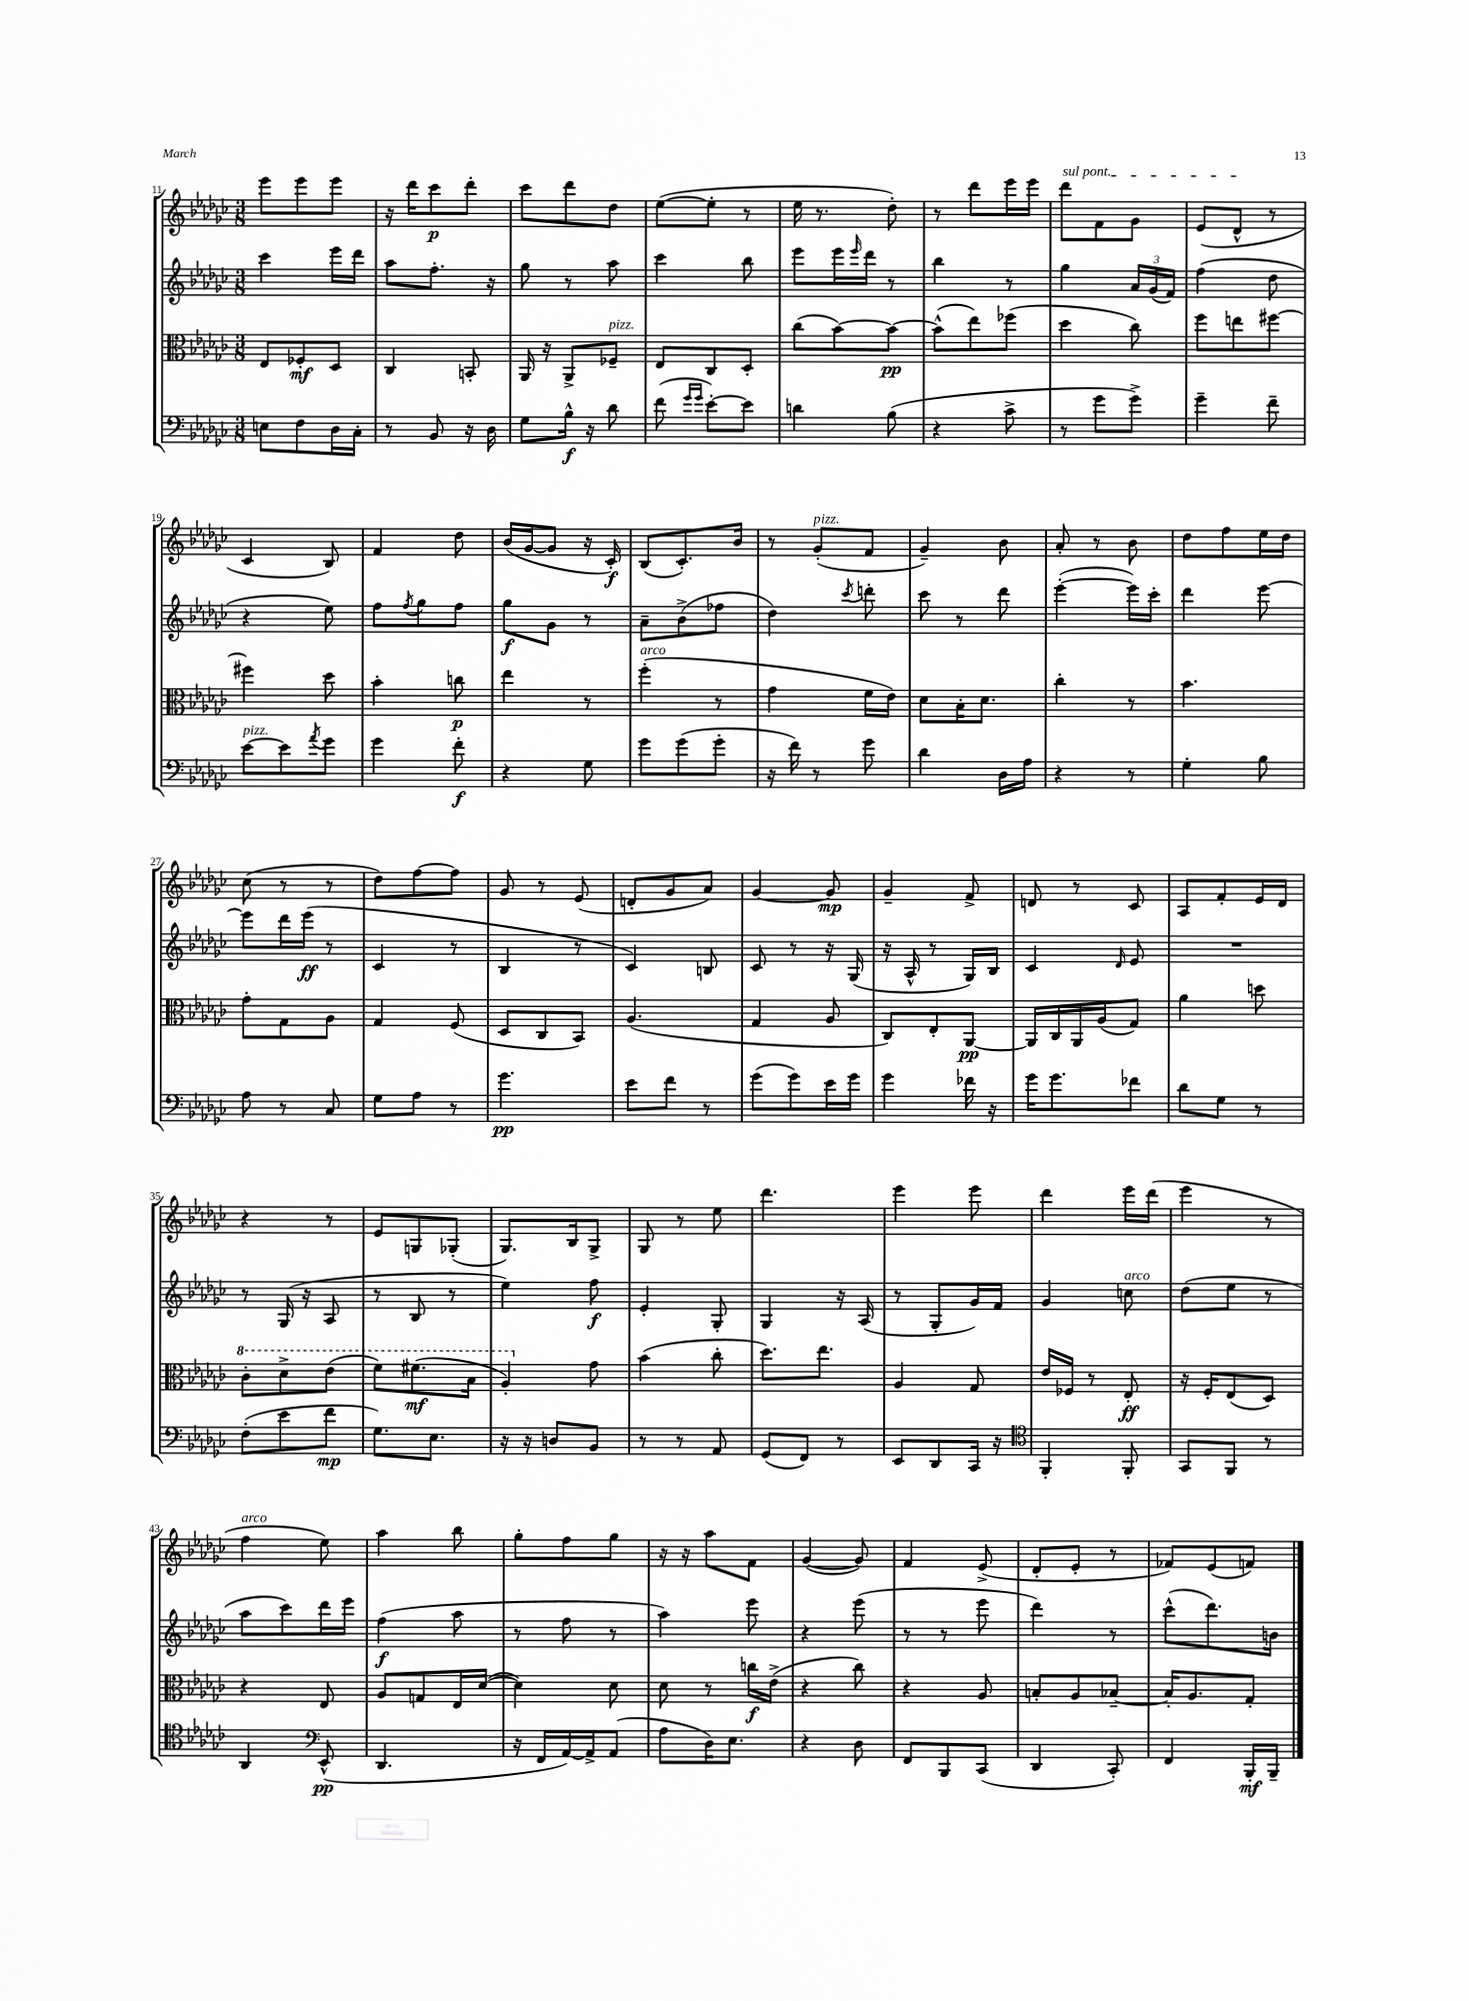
<<
\new StaffGroup <<
\new Staff = "s0" {
    \clef treble \key ges \major \numericTimeSignature \time 3/8
    ees'''8 ees'''8 ees'''8 |
    r16 des'''16 ces'''8\p des'''8-. |
    ces'''8 des'''8 des''8 |
    ees''8~( ees''8-. r8 |
    ees''16 r8. des''8-.) |
    r8 des'''8 ees'''16 ees'''16 |
    \once \override TextSpanner.bound-details.left.text = \markup { \italic "sul pont." } des'''8\startTextSpan f'8 ges'8 |
    ees'8( des'8-^\stopTextSpan r8 |
    ces'4 bes8) |
    f'4 des''8 |
    bes'16( ges'16~ ges'8 r16 ces'16-.\f) |
    bes8( ces'8.-.) bes'16 |
    r8 ges'8-.^\markup { \italic "pizz." }( f'8 |
    ges'4--) bes'8 |
    aes'8-. r8 bes'8 |
    des''8 f''8 ees''16 des''16 |
    ces''8( r8 r8 |
    des''8) f''8~ f''8 |
    ges'8 r8 ees'8( |
    d'8-. ges'8 aes'8) |
    ges'4~ ges'8\mp |
    ges'4-- f'8-> |
    d'8 r8 ces'8 |
    aes8 f'8-. ees'16 des'16 |
    r4 r8 |
    ees'8 g8 ges8-.( |
    ges8.) bes16 ges8-> |
    ges8 r8 ees''8 |
    des'''4. |
    ees'''4 ees'''8 |
    des'''4 ees'''16 des'''16( |
    ees'''4 r8 |
    f''4^\markup { \italic "arco" } ees''8) |
    aes''4 bes''8 |
    ges''8-. f''8 ges''8 |
    r16 r16 aes''8 f'8 |
    ges'4~( ges'8) |
    f'4 ees'8->( |
    des'8-. ees'8-. r8 |
    fes'8) ees'8( f'8) \bar "|." |
}
\new Staff = "s1" {
    \clef treble \key ges \major \numericTimeSignature \time 3/8
    ces'''4 ees'''16 des'''16 |
    aes''8 f''8.-. r16 |
    ges''8 r8 aes''8 |
    ces'''4 bes''8 |
    ees'''8 ees'''16 \grace { ees'''16 } des'''16 r8 |
    bes''4 r8 |
    ges''4 \tuplet 3/2 { aes'16 ges'16( f'16) } |
    f''4( des''8 |
    r4 ees''8) |
    f''8 \acciaccatura { f''8 } ges''8 f''8 |
    ges''8\f ges'8 r8 |
    aes'8-- bes'8->( fes''8 |
    des''4) \acciaccatura { ces'''8 } d'''8-. |
    ces'''8 r8 des'''8 |
    ees'''4~-.( ees'''16) ces'''16-. |
    des'''4 ees'''8~ |
    ees'''8 des'''16 ees'''16\ff( r8 |
    ces'4 r8 |
    bes4 r8 |
    ces'4) b8 |
    ces'8 r8 r16 ges16( |
    r16 aes16-^ r8 ges16) bes16 |
    ces'4 \grace { des'16 } ees'8 |
    R4. |
    r8 ges16( r16 aes8 |
    r8 bes8 r8 |
    ees''4) f''8\f |
    ees'4-. ges8-. |
    ges4 r16 aes16( |
    r8 ges8-. ges'16) f'16 |
    ges'4 c''8^\markup { \italic "arco" } |
    des''8( ees''8 r8 |
    aes''8 ces'''8) des'''16 ees'''16 |
    f''4\f( aes''8 |
    r8 f''8 r8 |
    aes''4) ees'''8 |
    r4 ees'''8( |
    r8 r8 ees'''8 |
    des'''4) r8 |
    ces'''8-^( des'''8.) b'16 \bar "|." |
}
\new Staff = "s2" {
    \clef alto \key ges \major \numericTimeSignature \time 3/8
    ees8 fes8-.\mf des8 |
    ces4 b,8-. |
    aes,16 r16 aes,8-> fes8--^\markup { \italic "pizz." } |
    ees8 ces8 des8-. |
    ces''8( bes'8~) bes'8~\pp |
    bes'8-^( ees''8) fes''8( |
    des''4 ces''8) |
    f''8 e''8 fis''8~ |
    fis''4 des''8 |
    bes'4-. c''8\p |
    ees''4 r8 |
    f''4-.^\markup { \italic "arco" }( r8 |
    ges'4 f'16 ees'16) |
    des'8 bes16-. des'8. |
    ces''4-. r8 |
    bes'4. |
    ges'8-. ges8 aes8 |
    ges4 f8( |
    des8 ces8 bes,8) |
    aes4.( |
    ges4 aes8 |
    ces8) ees8-. aes,8~\pp |
    aes,16 ces16 aes,16 aes16( ges8) |
    aes'4 d''8 |
    \ottava #1 ces''8-. des''8-> ees''8( |
    f''8) fis''8.\mf( bes'16 |
    aes'4-.) \ottava #0 ges'8 |
    bes'4( ces''8-. |
    des''8.) ees''8. |
    aes4 ges8 |
    ees'16 fes16 r8 ees8-.\ff |
    r16 f16-. ees8( des8) |
    r4 ees8 |
    aes8 g8 ees16 des'16~( |
    des'4) des'8 |
    des'8 r8 c''16\f ees'16->( |
    r4 ces''8) |
    r4 aes8 |
    b8-. aes8 bes8~-- |
    bes16-. aes8. ges8-. \bar "|." |
}
\new Staff = "s3" {
    \clef bass \key ges \major \numericTimeSignature \time 3/8
    e8 f8 des16 ces16-. |
    r8 bes,8 r16 des16 |
    ges8 bes16-^\f r16 des'8 |
    f'8( \grace { ges'16 ges'16 } ees'8~-.) ees'8 |
    d'4 bes8( |
    r4 ces'8-> |
    r8 ges'8 ges'8->) |
    ges'4-- f'8-- |
    ees'8~^\markup { \italic "pizz." } ees'8 \acciaccatura { aes'8 } ges'8 |
    ges'4 f'8-.\f |
    r4 ges8 |
    ges'8 ges'8( ges'8-. |
    r16 f'16) r8 ges'8 |
    des'4 des16 aes16 |
    r4 r8 |
    ges4-. bes8 |
    aes8 r8 ces8 |
    ges8 aes8 r8 |
    ges'4.\pp |
    ees'8 f'8 r8 |
    ges'8( ges'8) ees'16 ges'16 |
    ges'4 fes'16 r16 |
    ges'16 ges'8. fes'8 |
    des'8 ges8 r8 |
    f8-.( ees'8 f'8\mp |
    ges8.) ees8. |
    r16 r16 d8 bes,8 |
    r8 r8 aes,8 |
    ges,8( f,8) r8 |
    ees,8 des,8 ces,16 r16 |
    \clef tenor f,4-. f,8-. |
    ges,8 f,8 r8 |
    aes,4 \clef bass ees,8-^\pp( |
    des,4. |
    r16 f,16 aes,16~) aes,16-> aes,8( |
    aes8 des16) ees8. |
    r4 des8 |
    f,8 bes,,8 ces,8( |
    des,4 ces,8-.) |
    f,4 bes,,16-.\mf bes,,16-- \bar "|." |
}
>>
>>
\layout { \context { \Score currentBarNumber = #11 } }
